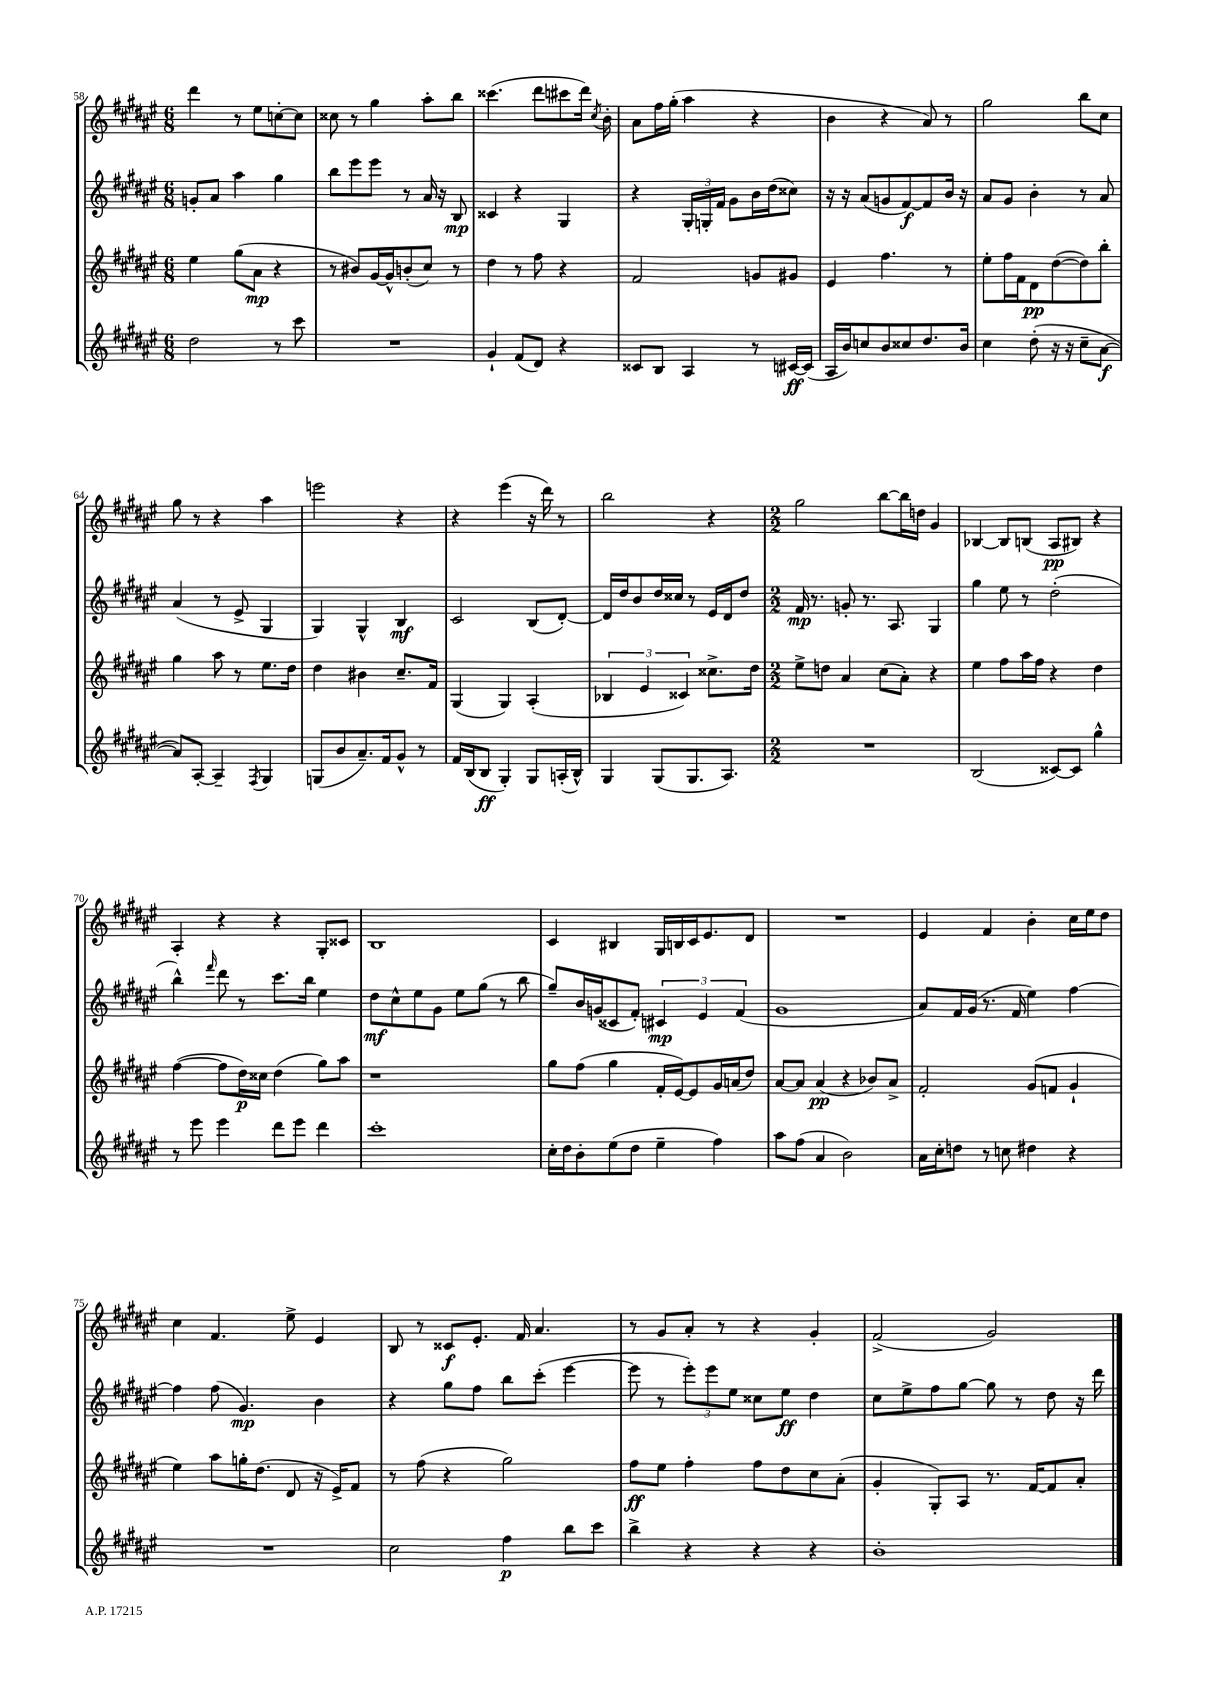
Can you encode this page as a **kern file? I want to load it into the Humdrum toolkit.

**kern	**dynam	**kern	**dynam	**kern	**dynam	**kern	**dynam
*part4	*part4	*part3	*part3	*part2	*part2	*part1	*part1
*staff4	*staff4	*staff3	*staff3	*staff2	*staff2	*staff1	*staff1
*clefG2	*	*clefG2	*	*clefG2	*	*clefG2	*
*k[f#c#g#d#a#e#]	*	*k[f#c#g#d#a#e#]	*	*k[f#c#g#d#a#e#]	*	*k[f#c#g#d#a#e#]	*
*M6/8	*	*M6/8	*	*M6/8	*	*M6/8	*
=58	=58	=58	=58	=58	=58	=58	=58
2dd#\	.	4ee#\	.	8gn'/L	.	4ddd#\	.
.	.	.	.	8a#/J	.	.	.
.	.	(8gg#\L	.	4aa#\	.	8r	.
.	.	8a#\J	mp	.	.	8ee#\L	.
8r	.	4r	.	4gg#\	.	[8ccn'\	.
8ccc#\	.	.	.	.	.	8cc\J]	.
=59	=59	=59	=59	=59	=59	=59	=59
2.r	.	8r	.	8bb\L	.	8cc##X\	.
.	.	8b#X/L)	.	8eee#\	.	8r	.
.	.	[16g#/L	.	8eee#\J	.	4gg#\	.
.	.	16g#^^/J]	.	.	.	.	.
.	.	(8bn'/	.	8r	.	.	.
.	.	8cc#/J)	.	16a#/	.	8aa#'\L	.
.	.	.	.	16r	.	.	.
.	.	8r	.	8B/	mp	8bb\J	.
=60	=60	=60	=60	=60	=60	=60	=60
4g#`/	.	4dd#\	.	4c##X/	.	(4.ccc##X\	.
(8f#/L	.	8r	.	4r	.	.	.
8d#/J)	.	8ff#\	.	.	.	8ddd#\L	.
4r	.	4r	.	4G#/	.	8ccc#X\	.
.	.	.	.	.	.	16ddd#\Jk)	.
.	.	.	.	.	.	8qcc#/	.
.	.	.	.	.	.	16b'\	.
=61	=61	=61	=61	=61	=61	=61	=61
8c##X/L	.	2f#/	.	4r	.	8a#\L	.
8B/J	.	.	.	.	.	16ff#\L	.
.	.	.	.	.	.	(16gg#'\JJ	.
4A#/	.	.	.	24G#'/LL	.	4aa#\	.
.	.	.	.	24Gn'/	.	.	.
.	.	.	.	24f#/JJ	.	.	.
.	.	.	.	8g#\L	.	.	.
8r	.	8gn/L	.	16b\L	.	4r	.
.	.	.	.	(16dd#\J	.	.	.
[16c#X/LL	ff	8g#X/J	.	8cc##X\J)	.	.	.
(16c#/JJ]	.	.	.	.	.	.	.
=62	=62	=62	=62	=62	=62	=62	=62
16A#/LL	.	4e#/	.	16r	.	4b\	.
16b/J)	.	.	.	16r	.	.	.
8ccn/	.	.	.	(8a#/L	.	.	.
8b/	.	4.ff#\	.	8gn/	.	4r	.
8cc##X/	.	.	.	[8f#/)	f	.	.
8.dd#/	.	.	.	8f#/]	.	8a#/)	.
.	.	8r	.	16b/Jk	.	8r	.
16b/Jk	.	.	.	16r	.	.	.
=63	=63	=63	=63	=63	=63	=63	=63
4cc#\	.	8ee#'\L	.	8a#/L	.	2gg#\	.
.	.	16ff#\L	.	8g#/J	.	.	.
.	.	16f#\J	.	.	.	.	.
(8dd#'\	.	8d#\	pp	4b'\	.	.	.
16r	.	([8dd#\	.	.	.	.	.
16r	.	.	.	.	.	.	.
8cc#~\L	.	8dd#\])	.	8r	.	8bb\L	.
[8a#\J	f	8bb'\J	.	8a#/	.	8cc#\J	.
!!LO:LB:g=z
=64	=64	=64	=64	=64	=64	=64	=64
8a#/L])	.	4gg#\	.	(4a#/	.	8gg#\	.
[8A#'/J	.	.	.	.	.	8r	.
4A#~/]	.	8aa#\	.	8r	.	4r	.
.	.	8r	.	8e#^/	.	.	.
8qF#/	.	.	.	.	.	.	.
4G#/	.	8.ee#\L	.	4G#/	.	4aa#\	.
.	.	16dd#\Jk	.	.	.	.	.
=65	=65	=65	=65	=65	=65	=65	=65
(8Gn/L	.	4dd#\	.	4G#/)	.	2eeen\	.
8b/	.	.	.	.	.	.	.
8.a#~/)	.	4b#X\	.	4G#^^/	.	.	.
16f#/k	.	.	.	.	.	.	.
8g#^^/J	.	8.cc#~/L	.	4B/	mf	4r	.
8r	.	.	.	.	.	.	.
.	.	16f#/Jk	.	.	.	.	.
=66	=66	=66	=66	=66	=66	=66	=66
16f#/LL	.	(4G#/	.	2c#/	.	4r	.
(16B/J	.	.	.	.	.	.	.
8B/J	ff	.	.	.	.	.	.
4G#'/)	.	4G#/)	.	.	.	(4eee#\	.
8G#/L	.	(4A#'/	.	(8B/L	.	16r	.
.	.	.	.	.	.	16ddd#\)	.
(16An'/L	.	.	.	[8d#'/J)	.	8r	.
16B^^/JJ)	.	.	.	.	.	.	.
=67	=67	=67	=67	=67	=67	=67	=67
4G#/	.	6B-X/	.	16d#/LL]	.	2bb\	.
.	.	.	.	16dd#/J	.	.	.
.	.	.	.	8b/	.	.	.
.	.	6e#/	.	.	.	.	.
(8G#/L	.	.	.	16dd#/L	.	.	.
.	.	.	.	16cc##X/JJ	.	.	.
.	.	6c##X/)	.	.	.	.	.
8.G#/	.	.	.	8r	.	.	.
.	.	8.cc##X^\L	.	16e#/LL	.	4r	.
8.A#/J)	.	.	.	16d#/J	.	.	.
.	.	.	.	8dd#/J	.	.	.
.	.	16dd#\Jk	.	.	.	.	.
=68	=68	=68	=68	=68	=68	=68	=68
*M2/2	*	*M2/2	*	*M2/2	*	*M2/2	*
1r	.	8ee#^\L	.	16f#/	mp	2gg#\	.
.	.	.	.	8.r	.	.	.
.	.	8ddn\J	.	.	.	.	.
.	.	4a#/	.	8gn'/	.	.	.
.	.	.	.	8.r	.	.	.
.	.	(8cc#\L	.	.	.	[8bb\L	.
.	.	.	.	8.A#/	.	.	.
.	.	8a#'\J)	.	.	.	16bb\L]	.
.	.	.	.	.	.	16ddn\JJ	.
.	.	4r	.	4G#/	.	4g#/	.
=69	=69	=69	=69	=69	=69	=69	=69
(2B/	.	4ee#\	.	4gg#\	.	[4B-X/	.
.	.	8ff#\L	.	8ee#\	.	8B-/L]	.
.	.	16aa#\L	.	8r	.	(8Bn/J	.
.	.	16ff#\JJ	.	.	.	.	.
[8c##X/L)	.	4r	.	(2dd#'\	.	8A#/L	pp
8c##/J]	.	.	.	.	.	8B#X/J)	.
4gg#^^\	.	4dd#\	.	.	.	4r	.
!!LO:LB:g=z
=70	=70	=70	=70	=70	=70	=70	=70
8r	.	([4ff#\	.	4bb^^\)	.	4A#'/	.
8eee#\	.	.	.	.	.	.	.
.	.	.	.	16qqfff#/	.	.	.
4eee#\	.	8ff#\L]	.	8ddd#\	.	4r	.
.	.	16dd#\L)	p	8r	.	.	.
.	.	16cc##X\JJ	.	.	.	.	.
8ddd#\L	.	(4dd#\	.	8.ccc#\L	.	4r	.
8eee#\J	.	.	.	.	.	.	.
.	.	.	.	16bb\Jk	.	.	.
4ddd#\	.	8gg#\L)	.	4ee#\	.	8G#'/L	.
.	.	8aa#\J	.	.	.	8c##X/J	.
=71	=71	=71	=71	=71	=71	=71	=71
1ccc#'	.	1r	.	8dd#\L	mf	1B	.
.	.	.	.	8cc#^^\	.	.	.
.	.	.	.	8ee#\	.	.	.
.	.	.	.	8g#\J	.	.	.
.	.	.	.	8ee#\L	.	.	.
.	.	.	.	(8gg#\J	.	.	.
.	.	.	.	8r	.	.	.
.	.	.	.	8bb\	.	.	.
=72	=72	=72	=72	=72	=72	=72	=72
16cc#'\LL	.	8gg#\L	.	8gg#~/L)	.	4c#/	.
16dd#\J	.	.	.	.	.	.	.
8b'\	.	(8ff#\J	.	16b/L	.	.	.
.	.	.	.	(16gn/J	.	.	.
(8ee#\	.	4gg#\	.	8c##X/	.	4B#X/	.
8dd#\J	.	.	.	8f#'/J)	.	.	.
4ee#~\	.	16f#'/LL	.	6c#X/	mp	16G#/LL	.
.	.	[16e#/J)	.	.	.	16Bn/	.
.	.	8e#/]	.	.	.	16c#/J	.
.	.	.	.	6e#/	.	.	.
.	.	.	.	.	.	8.e#/	.
4ff#\)	.	16g#/L	.	.	.	.	.
.	.	(16an/J	.	.	.	.	.
.	.	.	.	(6f#/	.	.	.
.	.	8dd#/J)	.	.	.	8d#/J	.
=73	=73	=73	=73	=73	=73	=73	=73
8aa#\L	.	[8a#/L	.	1g#	.	1r	.
(8ff#\J	.	8a#/J]	.	.	.	.	.
4a#/	.	(4a#/	pp	.	.	.	.
2b\)	.	4r	.	.	.	.	.
.	.	8b-X/L)	.	.	.	.	.
.	.	8a#^/J	.	.	.	.	.
=74	=74	=74	=74	=74	=74	=74	=74
16a#\LL	.	2f#'/	.	8a#/L)	.	4e#/	.
16cc#'\J	.	.	.	.	.	.	.
8ddn\J	.	.	.	16f#/L	.	.	.
.	.	.	.	(16g#/JJ	.	.	.
8r	.	.	.	8.r	.	4f#/	.
8ccn\	.	.	.	.	.	.	.
.	.	.	.	16f#/	.	.	.
4dd#X\	.	(8g#/L	.	4ee#\)	.	4b'\	.
.	.	8fn/J	.	.	.	.	.
4r	.	4g#`/	.	[4ff#\	.	16cc#\LL	.
.	.	.	.	.	.	16ee#\J	.
.	.	.	.	.	.	8dd#\J	.
!!LO:LB:g=z
=75	=75	=75	=75	=75	=75	=75	=75
1r	.	4ee#\)	.	4ff#\]	.	4cc#\	.
.	.	8aa#\L	.	(8ff#\	.	4.f#/	.
.	.	16ggn'\K	.	4.g#/)	mp	.	.
.	.	(8.dd#\J	.	.	.	.	.
.	.	8d#/	.	.	.	8ee#^\	.
.	.	16r	.	4b\	.	4e#/	.
.	.	16e#^/KL)	.	.	.	.	.
.	.	8f#/J	.	.	.	.	.
=76	=76	=76	=76	=76	=76	=76	=76
2cc#\	.	8r	.	4r	.	8B/	.
.	.	(8ff#\	.	.	.	8r	.
.	.	4r	.	8gg#\L	.	8c##X/L	f
.	.	.	.	8ff#\J	.	8.e#'/J	.
4ff#\	p	2gg#\)	.	8bb\L	.	.	.
.	.	.	.	.	.	16f#/	.
.	.	.	.	(8ccc#'\J	.	4.a#/	.
8bb\L	.	.	.	[4eee#\	.	.	.
8ccc#\J	.	.	.	.	.	.	.
=77	=77	=77	=77	=77	=77	=77	=77
4bb^\	.	8ff#\L	ff	8eee#\]	.	8r	.
.	.	8ee#\J	.	8r	.	8g#/L	.
4r	.	4ff#'\	.	12eee#'\L)	.	8a#'/J	.
.	.	.	.	12eee#\	.	.	.
.	.	.	.	.	.	8r	.
.	.	.	.	12ee#\J	.	.	.
4r	.	8ff#\L	.	8cc##X\L	.	4r	.
.	.	8dd#\	.	8ee#\J	ff	.	.
4r	.	8cc#\	.	4dd#\	.	4g#'/	.
.	.	(8a#'\J	.	.	.	.	.
=78	=78	=78	=78	=78	=78	=78	=78
1b'	.	4g#'/	.	8cc#\L	.	(2f#^/	.
.	.	.	.	8ee#^\	.	.	.
.	.	8G#'/L)	.	8ff#\	.	.	.
.	.	8A#/J	.	[8gg#\J	.	.	.
.	.	8.r	.	8gg#\]	.	2g#/)	.
.	.	.	.	8r	.	.	.
.	.	[16f#/KL	.	.	.	.	.
.	.	8f#/]	.	8dd#\	.	.	.
.	.	8a#'/J	.	16r	.	.	.
.	.	.	.	16ddd#\	.	.	.
==	==	==	==	==	==	==	==
*-	*-	*-	*-	*-	*-	*-	*-
